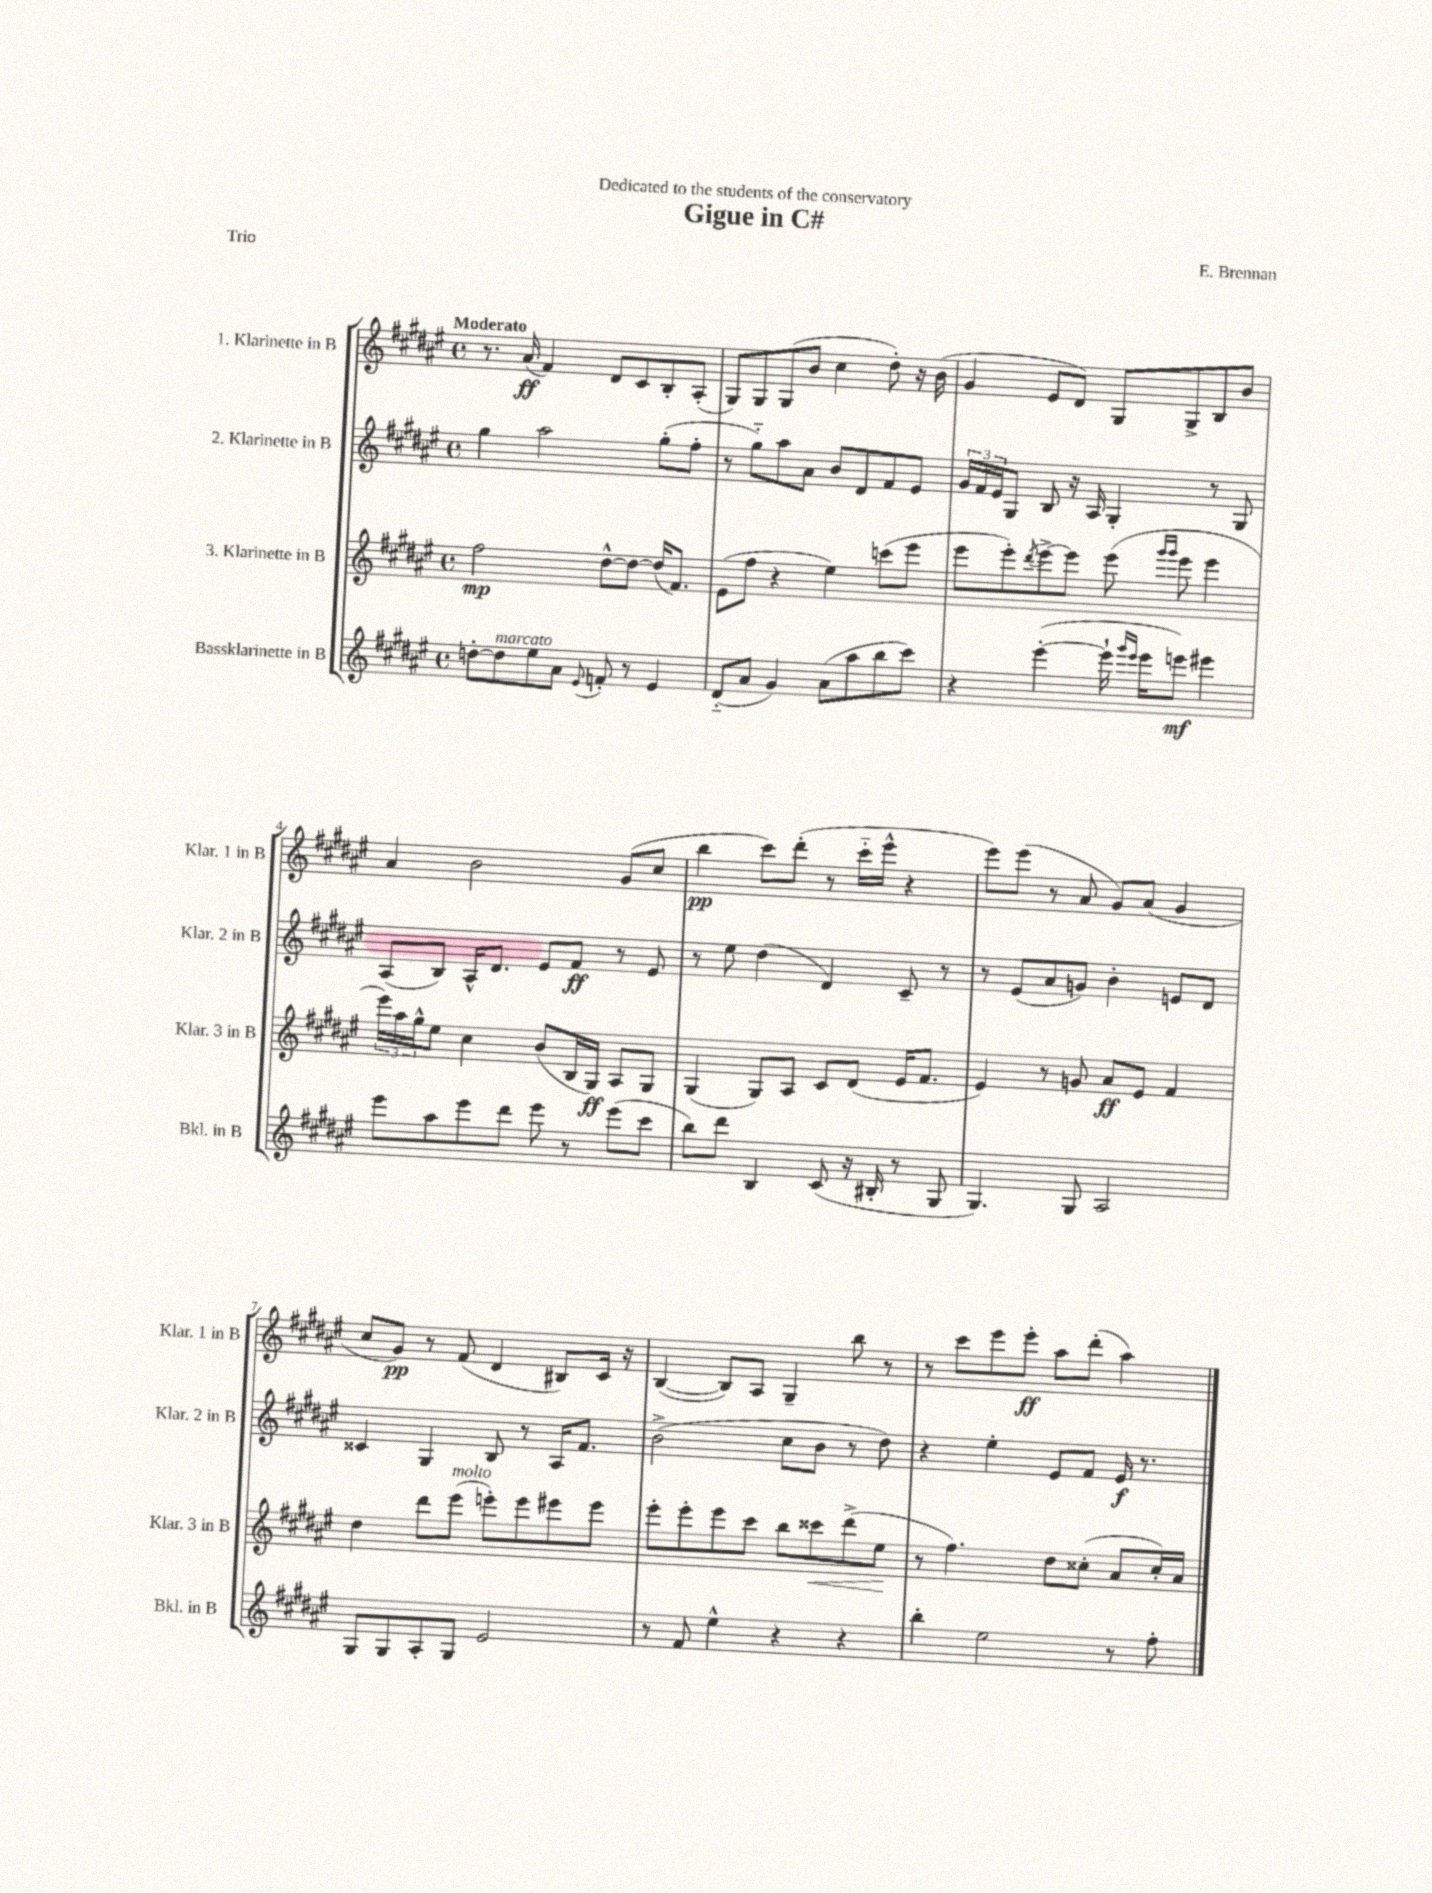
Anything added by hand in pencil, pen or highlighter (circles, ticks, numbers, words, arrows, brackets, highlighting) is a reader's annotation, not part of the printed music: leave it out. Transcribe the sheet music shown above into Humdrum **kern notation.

**kern	**dynam	**kern	**dynam	**kern	**dynam	**kern	**dynam
*part4	*part4	*part3	*part3	*part2	*part2	*part1	*part1
*staff4	*staff4	*staff3	*staff3	*staff2	*staff2	*staff1	*staff1
*I"Bassklarinette in B	*	*I"3. Klarinette in B	*	*I"2. Klarinette in B	*	*I"1. Klarinette in B	*
*I'Bkl. in B	*	*I'Klar. 3 in B	*	*I'Klar. 2 in B	*	*I'Klar. 1 in B	*
*clefG2	*	*clefG2	*	*clefG2	*	*clefG2	*
*k[f#c#g#d#a#e#]	*	*k[f#c#g#d#a#e#]	*	*k[f#c#g#d#a#e#]	*	*k[f#c#g#d#a#e#]	*
*M4/4	*	*M4/4	*	*M4/4	*	*M4/4	*
*met(c)	*	*met(c)	*	*met(c)	*	*met(c)	*
=1	=1	=1	=1	=1	=1	=1	=1
!	!	!	!	!	!	!LO:TX:a:B:t=Moderato	!
[8ddn'\L	.	2ff#\	mp	4gg#\	.	8.r	.
!LO:TX:a:i:t=marcato	!	!	!	!	!	!	!
8dd\]	.	.	.	.	.	.	.
.	.	.	.	.	.	(16a#/	ff
8ee#\	.	.	.	2aa#\	.	4f#/)	.
8a#\J	.	.	.	.	.	.	.
8qqe#/	.	.	.	.	.	.	.
8fn'/	.	[8dd#^^\L	.	.	.	8d#/L	.
8r	.	8dd#\J_	.	.	.	8c#/	.
4e#/	.	(16dd#/KL]	.	(8gg#'\L	.	8B'/	.
.	.	8.f#/J)	.	.	.	.	.
.	.	.	.	8ff#'\J	.	(8A#'/J	.
=2	=2	=2	=2	=2	=2	=2	=2
(8d#/L	.	(8e#\L	.	8r	.	8G#/L)	.
8a#/J	.	8ff#\J	.	8gg#\L)	.	8G#/	.
4g#/)	.	4r	.	8aa#\	.	(8G#/	.
.	.	.	.	8a#\J	.	8b/J	.
(8a#\L	.	4ee#\)	.	8b/L	.	4cc#\	.
8aa#\	.	.	.	8d#/	.	.	.
8bb\	.	(8cccn\L	.	8f#/	.	8dd#'\)	.
8ccc#\J)	.	8eee#\J	.	8e#/J	.	16r	.
.	.	.	.	.	.	(16b\	.
=3	=3	=3	=3	=3	=3	=3	=3
4r	.	8eee#\L	.	24g#/LL	.	4g#/	.
.	.	.	.	24f#/	.	.	.
.	.	.	.	24e#/J	.	.	.
.	.	8eee#'\)	.	8G#/J	.	.	.
.	.	8qddd#/	.	.	.	.	.
([4eee#'\	.	[8eee#^\	.	8B/	.	8e#/L	.
.	.	8eee#\J]	.	16r	.	8d#/J)	.
.	.	.	.	16A#/	.	.	.
16eee#`\]	.	(8eee#\	.	4G#'/	.	8G#/L	.
16qqggg#/LL	.	.	.	.	.	.	.
16qqeee#/JJ	.	.	.	.	.	.	.
16eee#\KL	.	.	.	.	.	.	.
.	.	16qqggg#/LL	.	.	.	.	.
.	.	16qqggg#/JJ	.	.	.	.	.
8eeen\J)	mf	8eee#\	.	.	.	8G#^/	.
4eee#X\	.	4eee#\	.	8r	.	8B/	.
.	.	.	.	8G#/	.	8b/J	.
!!LO:LB:g=z
=4	=4	=4	=4	=4	=4	=4	=4
8eee#\L	.	24eee#\LL)	.	(8A#/L	.	4a#/	.
.	.	24aa#\	.	.	.	.	.
.	.	24gg#^^\J	.	.	.	.	.
8aa#\	.	8ee#\J	.	8B/J)	.	.	.
8eee#\	.	4cc#\	.	16A#^^/KL	.	2b\	.
.	.	.	.	8.d#/J	.	.	.
8ddd#\J	.	.	.	.	.	.	.
8eee#\	.	(8b/L	.	8e#/L	.	.	.
8r	.	16B/L	.	8f#/J	ff	.	.
.	.	16G#/JJ)	ff	.	.	.	.
(8eee#\L	.	8A#/L	.	8r	.	(8g#/L	.
8ccc#\J	.	8G#/J	.	8e#/	.	8cc#/J	.
=5	=5	=5	=5	=5	=5	=5	=5
8bb\L)	.	(4G#/	.	8r	.	4bb\	pp
8ddd#\J	.	.	.	8ee#\	.	.	.
4B/	.	8G#/L)	.	(4dd#\	.	8ccc#\L)	.
.	.	8A#/J	.	.	.	(8ddd#'\J	.
(8c#/	.	8c#/L	.	4d#/)	.	8r	.
16r	.	(8d#/J	.	.	.	16ccc#\LL	.
16B#X'/	.	.	.	.	.	16eee#^^\JJ	.
8r	.	16e#/KL	.	8c#~/	.	4r	.
.	.	8.f#/J	.	.	.	.	.
8G#/	.	.	.	8r	.	.	.
=6	=6	=6	=6	=6	=6	=6	=6
4.G#/)	.	4e#/)	.	8r	.	8eee#\L)	.
.	.	.	.	(8e#/L	.	(8eee#\J	.
.	.	8r	.	8a#/	.	8r	.
8G#/	.	8gn/	.	8gn/J)	.	8a#/	.
2A#/	.	8a#/L	ff	4b'\	.	8g#/L)	.
.	.	8e#/J	.	.	.	(8a#/J	.
.	.	4f#/	.	8en/L	.	4g#/	.
.	.	.	.	8d#/J	.	.	.
!!LO:LB:g=z
=7	=7	=7	=7	=7	=7	=7	=7
8G#/L	.	4dd#\	.	4c##X/	.	8cc#/L	.
8G#/	.	.	.	.	.	8g#/J)	pp
8A#'/	.	8ddd#\L	.	4G#/	.	8r	.
!	!	!LO:TX:a:i:t=molto	!	!	!	!	!
8G#/J	.	(8eee#\J	.	.	.	(8f#/	.
2e#/	.	8eeen'\L)	.	8B/	.	4d#/	.
.	.	8eee\	.	8r	.	.	.
.	.	8eee#X\	.	16A#/KL	.	8B#X/L)	.
.	.	.	.	8.f#/J	.	.	.
.	.	8eee#\J	.	.	.	16c#/Jk	.
.	.	.	.	.	.	16r	.
=8	=8	=8	=8	=8	=8	=8	=8
8r	.	8eee#'\L	.	(2b^\	.	([4B/	.
8f#/	.	8eee#'\	.	.	.	.	.
4ee#^^\	.	8eee#\	.	.	.	8B/L])	.
.	.	8ccc#\J	.	.	.	8A#/J	.
4r	.	8bb\L	.	8cc#\L	.	4G#~/	.
!	!	!	!LO:HP:b	!	!	!	!
.	.	8ccc##X\	<	8b\J	.	.	.
4r	.	(8ddd#^\	.	8r	.	8bb\	.
.	.	8ee#\J	.	8dd#\)	.	8r	.
.	.	.	[	.	.	.	.
=9	=9	=9	=9	=9	=9	=9	=9
4bb'\	.	8r	.	4r	.	8r	.
.	.	4.ff#\)	.	.	.	8ccc#\L	.
2ee#\	.	.	.	4ee#'\	.	8eee#\	.
.	.	.	.	.	.	8eee#'\J	ff
.	.	8dd#\L	.	8e#/L	.	8aa#\L	.
.	.	(8cc##X'\J	.	8f#/J	.	(8ddd#'\J	.
8r	.	8a#/L	.	16e#/	f	4aa#\)	.
.	.	.	.	8.r	.	.	.
8ff#'\	.	16cc##'/L)	.	.	.	.	.
.	.	16a#/JJ	.	.	.	.	.
==	==	==	==	==	==	==	==
*-	*-	*-	*-	*-	*-	*-	*-
